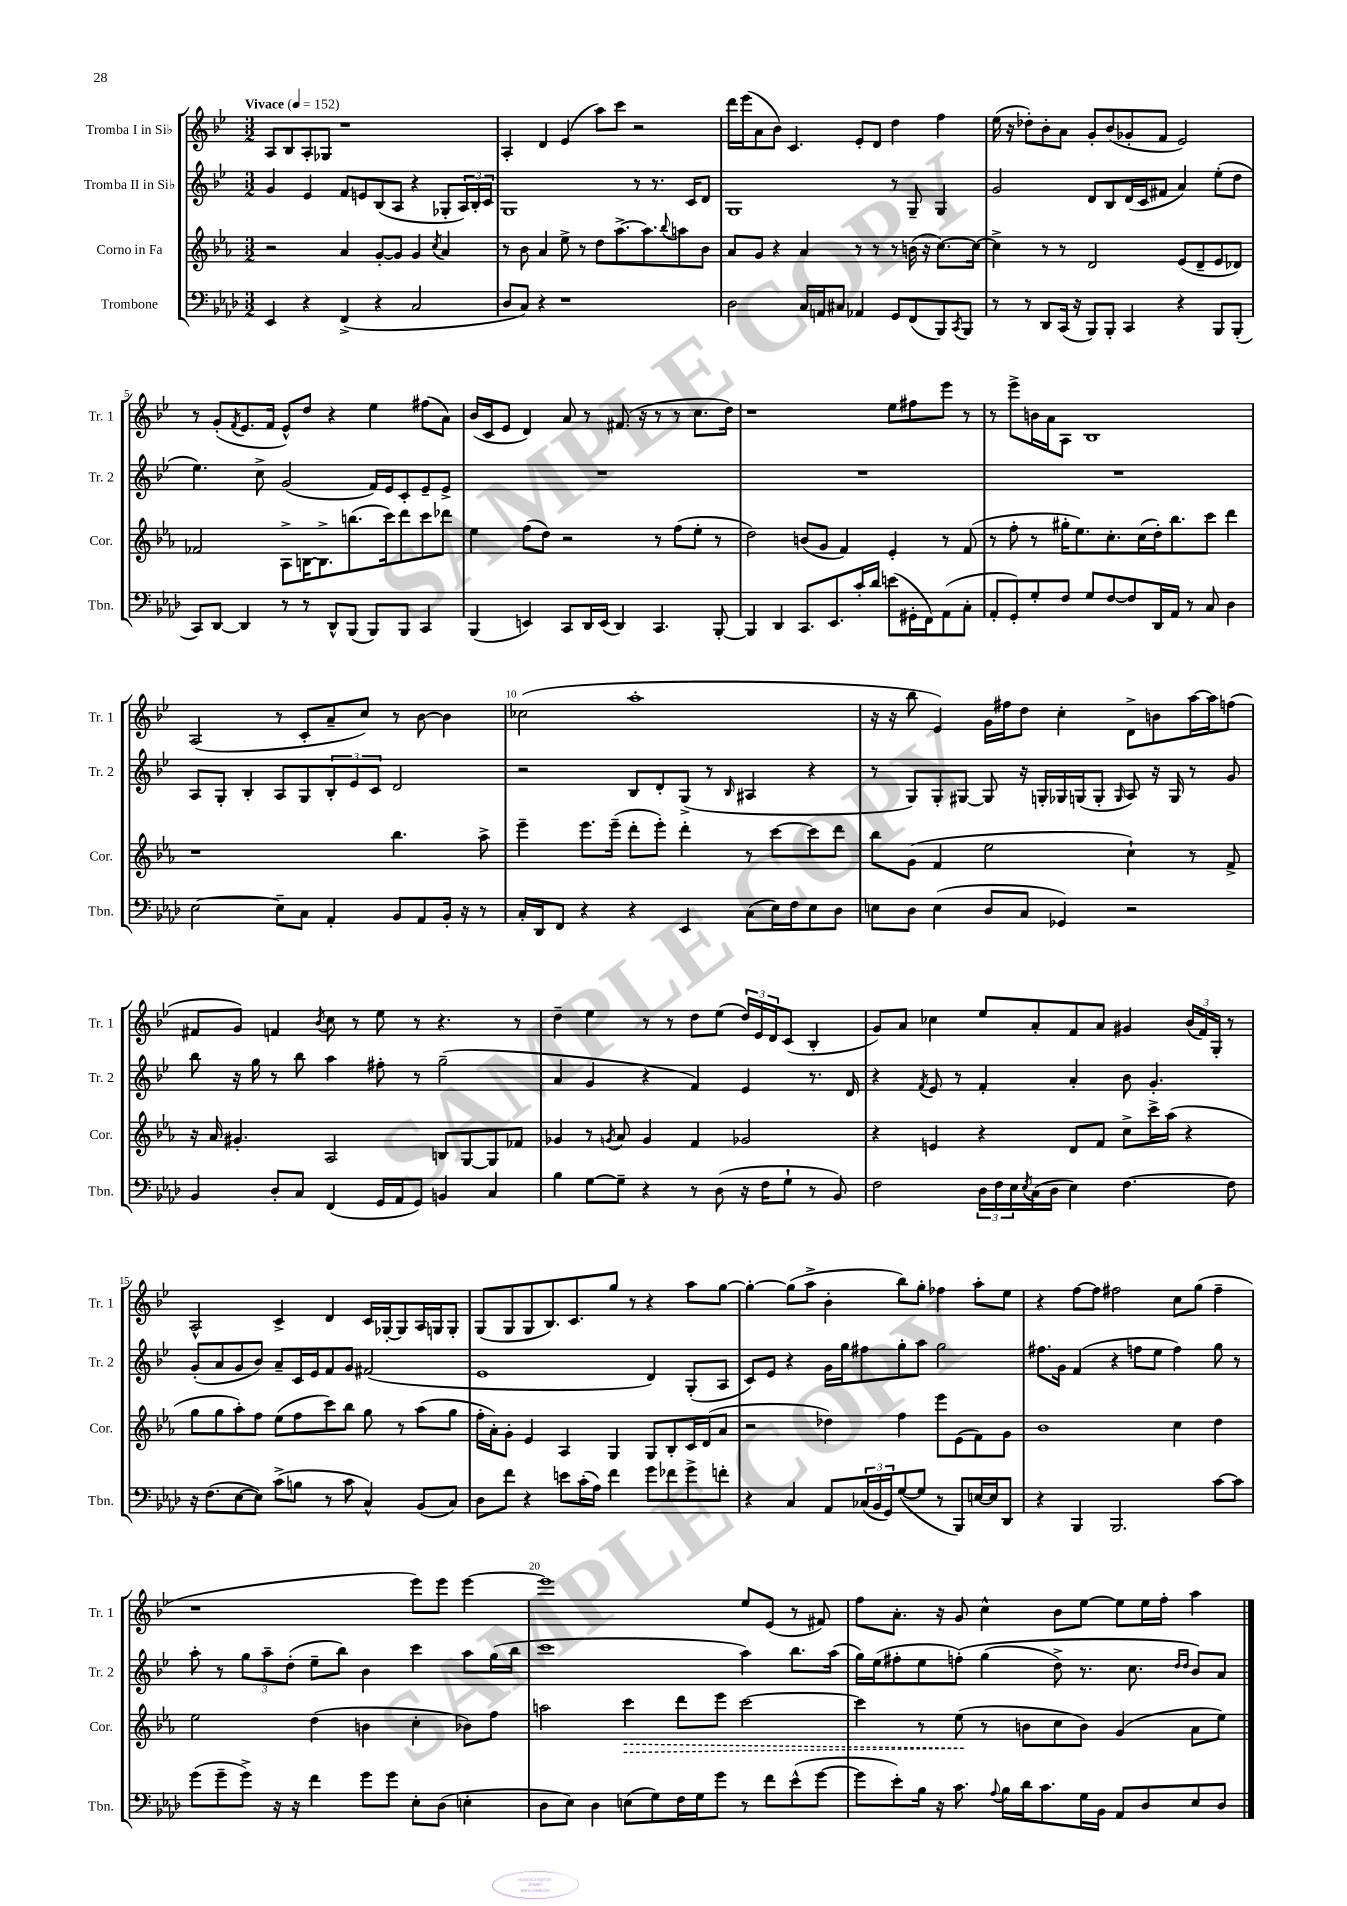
<<
\new StaffGroup <<
\new Staff = "s0" \with { instrumentName = "Tromba I in Sib" shortInstrumentName = "Tr. 1" } {
    \clef treble \key bes \major \numericTimeSignature \time 3/2 \tempo "Vivace" 4 = 152
    a8 bes8 a8-. ges8 r1 |
    a4-. d'4 ees'4( a''8) c'''8 r2 |
    d'''16 ees'''16( a'8 bes'8) c'4. ees'8-. d'8 d''4 f''4 |
    ees''16( r16 des''8-.) bes'8-. a'8 g'8-. bes'8( ges'8-. f'8 ees'2) |
    r8 g'8-.( \acciaccatura { f'8 } ees'8. f'16 ees'8-^) d''8 r4 ees''4 fis''8( a'8) |
    bes'16( c'16 ees'8 d'4) a'8 r8 fis'8.( r16 r8 r8 c''8. d''16) |
    r1 ees''8 fis''8 ees'''8 r8 |
    r8 ees'''8-> b'16 a'16 a8 bes1 |
    a2( r8 c'8-. a'8-- c''8) r8 bes'8~ bes'4 |
    ces''2( a''1-. |
    r16 r16 bes''8 ees'4) g'16 fis''16 d''8 c''4-. d'8-> b'8 a''16~ a''16 f''8( |
    fis'8 g'8) f'4 \acciaccatura { bes'8 } c''8 r8 ees''8 r8 r4. r8 |
    d''4-- ees''4 r8 r8 d''8 ees''8( \tuplet 3/2 { d''16) ees'16 d'16 } c'8( bes4-. |
    g'8) a'8 ces''4 ees''8 a'8-. f'8 a'8 gis'4 \tuplet 3/2 { bes'16( f'16) g16-. } r8 |
    a2-^ c'4-> d'4 c'16 ges16~-. ges8 a16 g16 g8-. |
    g8( g8 g8 bes8.) c'8. g''8 r8 r4 a''8 g''8~ |
    g''4~-. g''8( a''8-> bes'4-. bes''8) g''8-. fes''4 a''8-. ees''8 |
    r4 f''8~ f''8 fis''2 c''8 g''8( fis''4-- |
    r1 ees'''8) ees'''8 ees'''4~ |
    ees'''1 ees''8 ees'8( r8 fis'8) |
    f''8 a'8.-. r16 g'8 c''4-^ bes'8 ees''8~ ees''8 ees''16 f''16-. a''4 \bar "|." |
}
\new Staff = "s1" \with { instrumentName = "Tromba II in Sib" shortInstrumentName = "Tr. 2" } {
    \clef treble \key bes \major \numericTimeSignature \time 3/2
    g'4 ees'4 f'8 e'8 bes8( a8 r4 ges8-. \tuplet 3/2 { a16) bes16-. c'16 } |
    g1 r8 r8. c'16 d'8 |
    g1 r8 g8-- g4 |
    g'2 d'8 bes8 d'16( c'16 fis'8 a'4) ees''8-.( d''8 |
    ees''4.) c''8-> g'2( f'16) ees'16 c'8-. ees'8-- ees'8-> |
    R1. |
    R1. |
    R1. |
    a8 g8-. bes4-. a8 g8 \tuplet 3/2 { bes8-. ees'8 c'8 } d'2 |
    r2 bes8 d'8-. g8->( r8 \grace { bes16 } ais4 r4 |
    r8 g8) g8-. gis8~ gis8 r16 g16-. ges16 g16( g8-. \grace { g16 } a8) r16 g16 r8 g'8 |
    bes''8 r16 g''16 r8 bes''8 a''4 fis''8-. r8 g''2--( |
    a'4 g'4 r4 f'4) ees'4 r8. d'16 |
    r4 \acciaccatura { f'8 } ees'8 r8 f'4-. a'4-. bes'8 g'4.-. |
    g'8-.( a'8 g'8 bes'8) a'8-- c'16 ees'16 f'8 g'8 fis'2( |
    ees'1 d'4) g8-.( a8 |
    c'8) ees'8 r4 g'16 g''16 fis''8 g''8-. a''8 g''2 |
    fis''8. g'16 f'4( r4 f''8 ees''8 f''4) g''8 r8 |
    a''8-. r8 \tuplet 3/2 { g''8 a''8-- d''8-.( } ees''8-- bes''8) bes'4 c'''4 a''8 g''16( bes''16 |
    c'''1 a''4) bes''8. a''16( |
    g''16) ees''16( fis''8-. ees''8 f''8-.)\( g''4( d''8->) r8. c''8. \grace { d''16 d''16 } bes'8\) a'8 \bar "|." |
}
\new Staff = "s2" \with { instrumentName = "Corno in Fa" shortInstrumentName = "Cor." } {
    \clef treble \key ees \major \numericTimeSignature \time 3/2
    r2 aes'4 g'8~-. g'8 g'4 \acciaccatura { c''8 } aes'4 |
    r8 bes'8 aes'4 ees''8-> r8 d''8 aes''8.~-> aes''8. \appoggiatura { bes''8 } a''8 bes'8 |
    aes'8 g'8 r4 aes'4 r8 r8 r8 b'16( r16 c''8.~) c''16~ |
    c''4-> r8 r8 d'2 ees'8( d'8-- ees'8 des'8) |
    fes'2 aes8-> b16~ b8.-> b''8.( c'''16) d'''8 c'''8 des'''8 |
    ees''4 f''8( d''8) r2 r8 f''8( ees''8-. r8 |
    d''2) b'8( g'8 f'4) ees'4-. r8 f'8( |
    r8 f''8-. r8 gis''16-. ees''8.) c''8.-. c''16( d''16-.) bes''8. c'''8 d'''4 |
    r1 bes''4. aes''8-> |
    ees'''4-- ees'''8. ees'''16--( d'''8-. ees'''8-.) d'''4-. r8 c'''8~ c'''8 d'''8 |
    bes''8 g'8( f'4 ees''2 c''4-!) r8 f'8-> |
    r16 aes'16 gis'4.-. aes2 b8 g8~ g8 fes'8 |
    ges'4 r8 \acciaccatura { g'8 } aes'8 g'4 f'4 ges'2 |
    r4 e'4 r4 d'8 f'8 c''8-> c'''16-> aes''16( r4 |
    g''8 g''8 aes''8-.) f''8 ees''8( f''8 c'''8) bes''8 g''8 r8 aes''8( g''8 |
    f''16-. aes'16-.) g'8-. ees'4 aes4 g4 g8 bes8-. c'16 d'16( aes'8 |
    r2 des''4) f''4 ees'''8 ees'8( f'8) g'8 |
    bes'1 c''4 d''4 |
    ees''2 d''4( b'4 c''4-. bes'8) f''8 |
    a''2 \once \override Hairpin.style = #'dashed-line c'''4\> d'''8 ees'''8 c'''2~ |
    c'''4 r8 ees''8\!( r8 b'8 c''8 b'8) g'4( aes'8 ees''8) \bar "|." |
}
\new Staff = "s3" \with { instrumentName = "Trombone" shortInstrumentName = "Tbn." } {
    \clef bass \key aes \major \numericTimeSignature \time 3/2
    ees,4 r4 f,4->( r4 c2 |
    des8 c8) r4 r1 |
    des2 c16 a,16 cis8 aes,4 g,8 f,8( bes,,8) \acciaccatura { c,8 } bes,,8 |
    r8 r8 des,8 c,16( r16 bes,,8) bes,,8-. c,4 r4 bes,,8 bes,,8-.( |
    c,8) des,8~ des,4 r8 r8 des,8-^ bes,,8( bes,,8) bes,,8 c,4 |
    bes,,4( e,4) c,8 des,16 e,16( des,4) c,4. bes,,8~-. |
    bes,,4 des,4 c,8. ees,8. c'16-. des'16 e'8( gis,16-. f,16) aes,8( c8-. |
    aes,8-. g,8-.) g8-. f8 g8 f8~ f8 des,16 aes,16 r8 c8 des4 |
    ees2~ ees8-- c8 aes,4-. bes,8 aes,8 bes,16-. r16 r8 |
    c16-. des,16 f,8 r4 r4 ees,4 c8( ees16) f16 ees8 des8 |
    e8 des8 e4( des8 c8 ges,4) r2 |
    bes,4 des8-. c8 f,4( g,16 aes,16 g,8) b,4 c4 |
    bes4 g8~ g8-- r4 r8 des8( r16 f16 g8-! r8 bes,8) |
    f2 \tuplet 3/2 { des16 f16 ees16 } \acciaccatura { ees8 } c16( des16 ees4) f4.~ f8 |
    r16 f8.( ees8~ ees8) c'8->( b8 r8 c'8 c4-^) bes,8( c8) |
    des8 f'8 r4 e'8 c'16-.( aes16) f'4 g'8 fes'8 g'8-> f'8-. |
    r4 c4 aes,8 \tuplet 3/2 { ces16( bes,16 g,16) } g8~( g8 r8 bes,,8) e16~ e16 des,8 |
    r4 bes,,4 bes,,2. c'8~ c'8 |
    g'8( g'8-- g'8->) r16 r16 f'4 g'8 g'8 ees8-. des8( e4-. |
    des8 ees8) des4 e8( g8) f16 g16 g'8 r8 f'8 ees'8-^( g'8~ |
    g'8 ees'8-.) bes16 r16 c'8. \appoggiatura { aes8 } bes16 des'16 c'8. g16 bes,16 aes,8 des8 ees8 des8 \bar "|." |
}
>>
>>
\layout { \context { \Score \override BarNumber.break-visibility = ##(#f #t #t) barNumberVisibility = #(every-nth-bar-number-visible 5) } }
